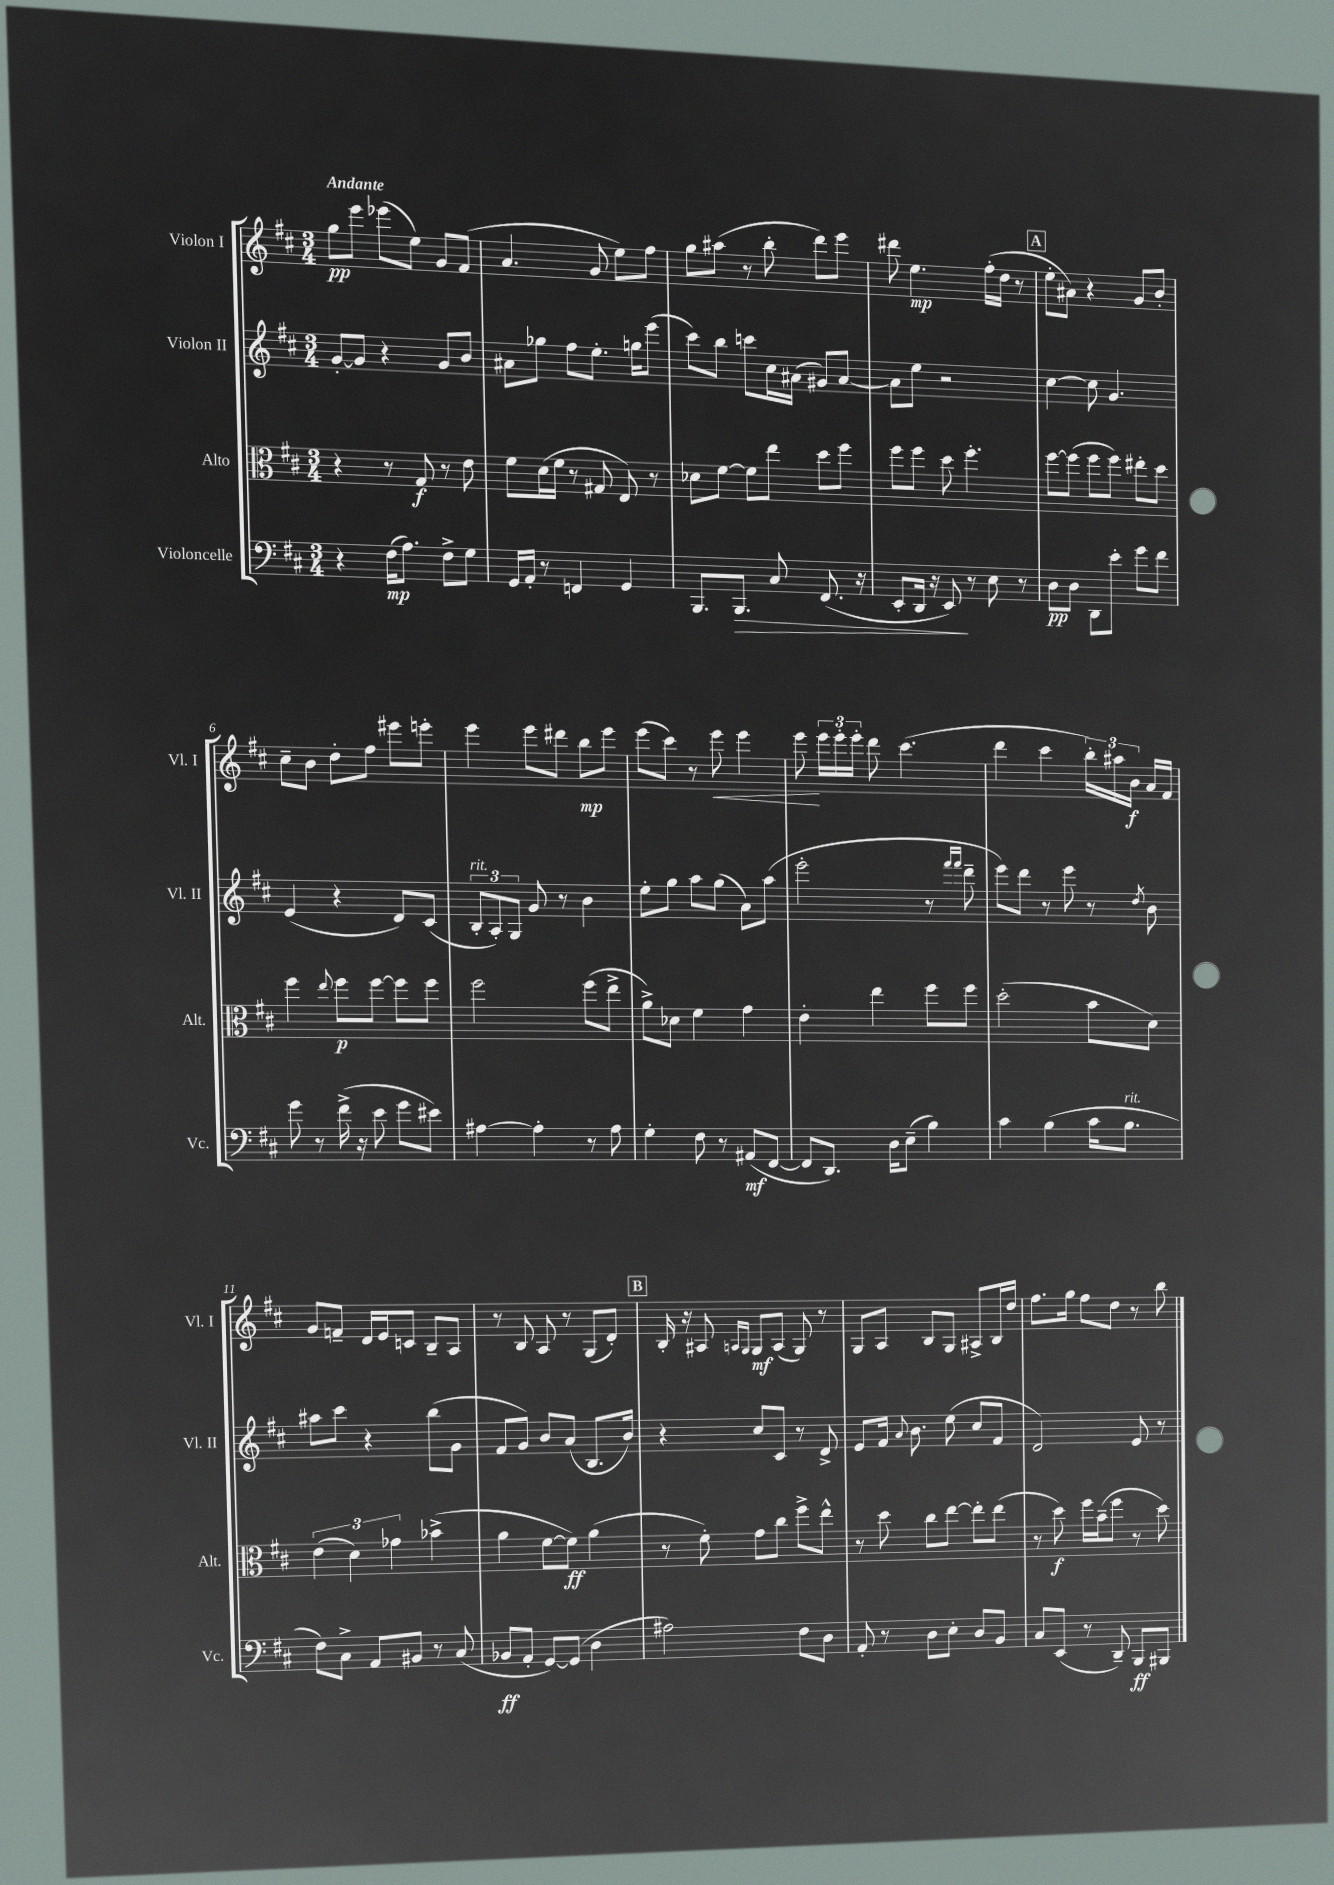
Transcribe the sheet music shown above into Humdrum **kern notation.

**kern	**kern	**kern	**kern
*staff4	*staff3	*staff2	*staff1
*clefF4	*clefC3	*clefG2	*clefG2
*k[f#c#]	*k[f#c#]	*k[f#c#]	*k[f#c#]
*M3/4	*M3/4	*M3/4	*M3/4
4r	4r	[8g'/L	8gg\L
.	.	8g/]J	8eee\J
(16F#\LK	8r	4r	(8eee-\L
8.A\J)	.	.	.
.	8G/	.	8ee\J)
8F#^\L	8r	8g/L	8g/L
8G\J	8e\	8b/J	(8f#/J
=	=	=	=
16GG/LL	8f#\L	8a#\L	4.a/
16AA'/JJ	.	.	.
8r	(16d\L	8gg-\J	.
.	16f#\JJ	.	.
4FF/	8r	8ff#\L	.
.	8G#/	8.ee'\J	8g/
4GG/	8E/)	.	8ee\L)
.	.	16gg\LK	.
.	8r	(8eee\J	8ff#\J
=	=	=	=
8.BBB/L	8d-\L	8ccc#\L)	8gg\L
.	[8f#\J	8bb\J	(8aa#\J
8.BBB/J	.	.	.
.	8f#\]L	8ccc\L	8r
8C#/	8ee\J	16cc#\L	8bb'\
.	.	(16a#\JJ	.
(8.FF#/	8dd\L	8g#/L)	8ddd\L)
.	8ff#\J	[8a#/J	8eee\J
16r	.	.	.
=	=	=	=
8EE'/L	8ff#\L	8a#\]L	8ddd#\
16DD/Jk	8ff#\J	8ee\J	4.ee\
16r	.	.	.
8EE/)	8dd\	2r	.
8r	4.ff#'\	.	.
8E\	.	.	(16ff#'\LL
.	.	.	16dd\JJ
8r	.	.	8r
=	=	=	=
8D\L	[8ff#\L	[4cc#\	8ee'\L
8D\J	(8ff#\]J	.	8a#\J)
8DD\L	8ff#\L	8cc#\]	4r
8e'\J	8ff#\J)	4.g/	.
8g\L	8ee#'\L	.	8g/L
8f#\J	8dd\J	.	8b'/J
=	=	=	=
8g\	4ff#\	(4e/	8cc#~\L
8r	.	.	8b\J
.	8qqee/	.	.
(16f#^\	8ff#\L	4r	8dd'\L
16r	.	.	.
8e\	[8ff#\J	.	8ff#\J
8g\L	8ff#\]L	8d/L)	8eee#\L
8e#\J)	8ff#\J	(8c#/J	8eee'\J
=	=	=	=
[4A#\	2ff#\	12B'/L	4eee\
.	.	12A'/)	.
.	.	12G/J	.
4A#'\]	.	8g/	8eee\L
.	.	8r	8ddd#\J
8r	(8ff#\L	4b\	8bb\L
8A#\	8ee^\J	.	8eee\J
=	=	=	=
4G'\	8a^\L)	8ee'\L	(8eee\L
.	8d-\J	8gg\J	8ccc#\J)
8F#\	4f#\	8aa\L	8r
8r	.	(8gg\J	8eee\
(8AA#/L	4g\	8a\L)	4eee\
[8FF#/J	.	(8aa\J	.
=	=	=	=
8FF#/]L	4e'\	2eee'\	8eee\
8.DD/J)	.	.	24eee\LL
.	.	.	24eee'\
.	.	.	24eee'\JJ
.	4ee\	.	8ddd\
16D\LK	.	.	.
(8E~\J	.	.	(4.ccc#\
4B\)	8ff#\L	8r	.
.	.	16qqfff#/LL	.
.	.	16qqfff#/JJ	.
.	8ff#\J	8ddd~\	.
=	=	=	=
4c#\	(2dd'\	8eee\L)	4ddd\
.	.	8ddd\J	.
(4B\	.	8r	4ccc#\
.	.	8eee\	.
16c#\LK	8b\L	8r	24bb'\LL)
.	.	.	24aa#\
8.B\J	.	.	.
.	.	.	24b\JJ
.	.	8qdd/	.
.	8d\J)	8b\	16a/LL
.	.	.	16f#/JJ
=	=	=	=
8F#\L)	(6e\	8aa#\L	8g/L
8C#^\J	.	8ccc#\J	8f~/J
.	6d\)	.	.
8AA/L	.	4r	16d/LL
.	.	.	16e/J
.	6g-\	.	.
8BB#/J	.	.	8c/J
8r	(4b-^\	(8bb\L	8B~/L
(8C#/	.	8g\J	8A/J
=	=	=	=
8BB-/L	4a\	8f#/L	8r
8AA'/J	.	8g/J)	8B/
[8GG/L)	[8f#\L	8b/L	8A/
(8GG/]J	8f#\]J)	(8a/J	8r
4D\	(4a\	8.B/L	(8G/L
.	.	.	8d'/J)
.	.	16b/Jk)	.
=	=	=	=
2A#\)	8r	4r	16B'/
.	.	.	16r
.	8f#'\)	.	8A#/
.	.	.	16qqA/LL
.	.	.	16qqG/JJ
.	8g\L	8cc#/L	8G/L
.	8cc#\J	8c#/J	(8A/J
8F#\L	8ff#^\L	8r	8G/)
8D\J	8ee^^\J	8d^/	8r
=	=	=	=
8AA'/	8r	8e/L	8G/L
8r	8dd\	16f#/Jk	8A/J
.	.	8qqa/	.
.	.	8.b\	.
8D\L	8cc#\L	.	8B/L
8E'\J	[8ee\J	(8ee\	8G/J
8D/L	8ee'\]L	8cc#/L	8A#^/L
8BB/J	(8ee\J	8f#/J	16B/L
.	.	.	16dd/JJ
=	=	=	=
8C#/L	8r	2d/)	8.ff#\L
(8EE/J	8dd\)	.	.
.	.	.	16gg\Jk
8r	16ff#\LL	.	8ff#\L
.	(16b~\J	.	.
8DD~/)	8ff#\J	.	8dd\J
8BBB/L	8r	8e/	8r
8BBB#/J	8dd\)	8r	8bb\
==	==	==	==
*-	*-	*-	*-
